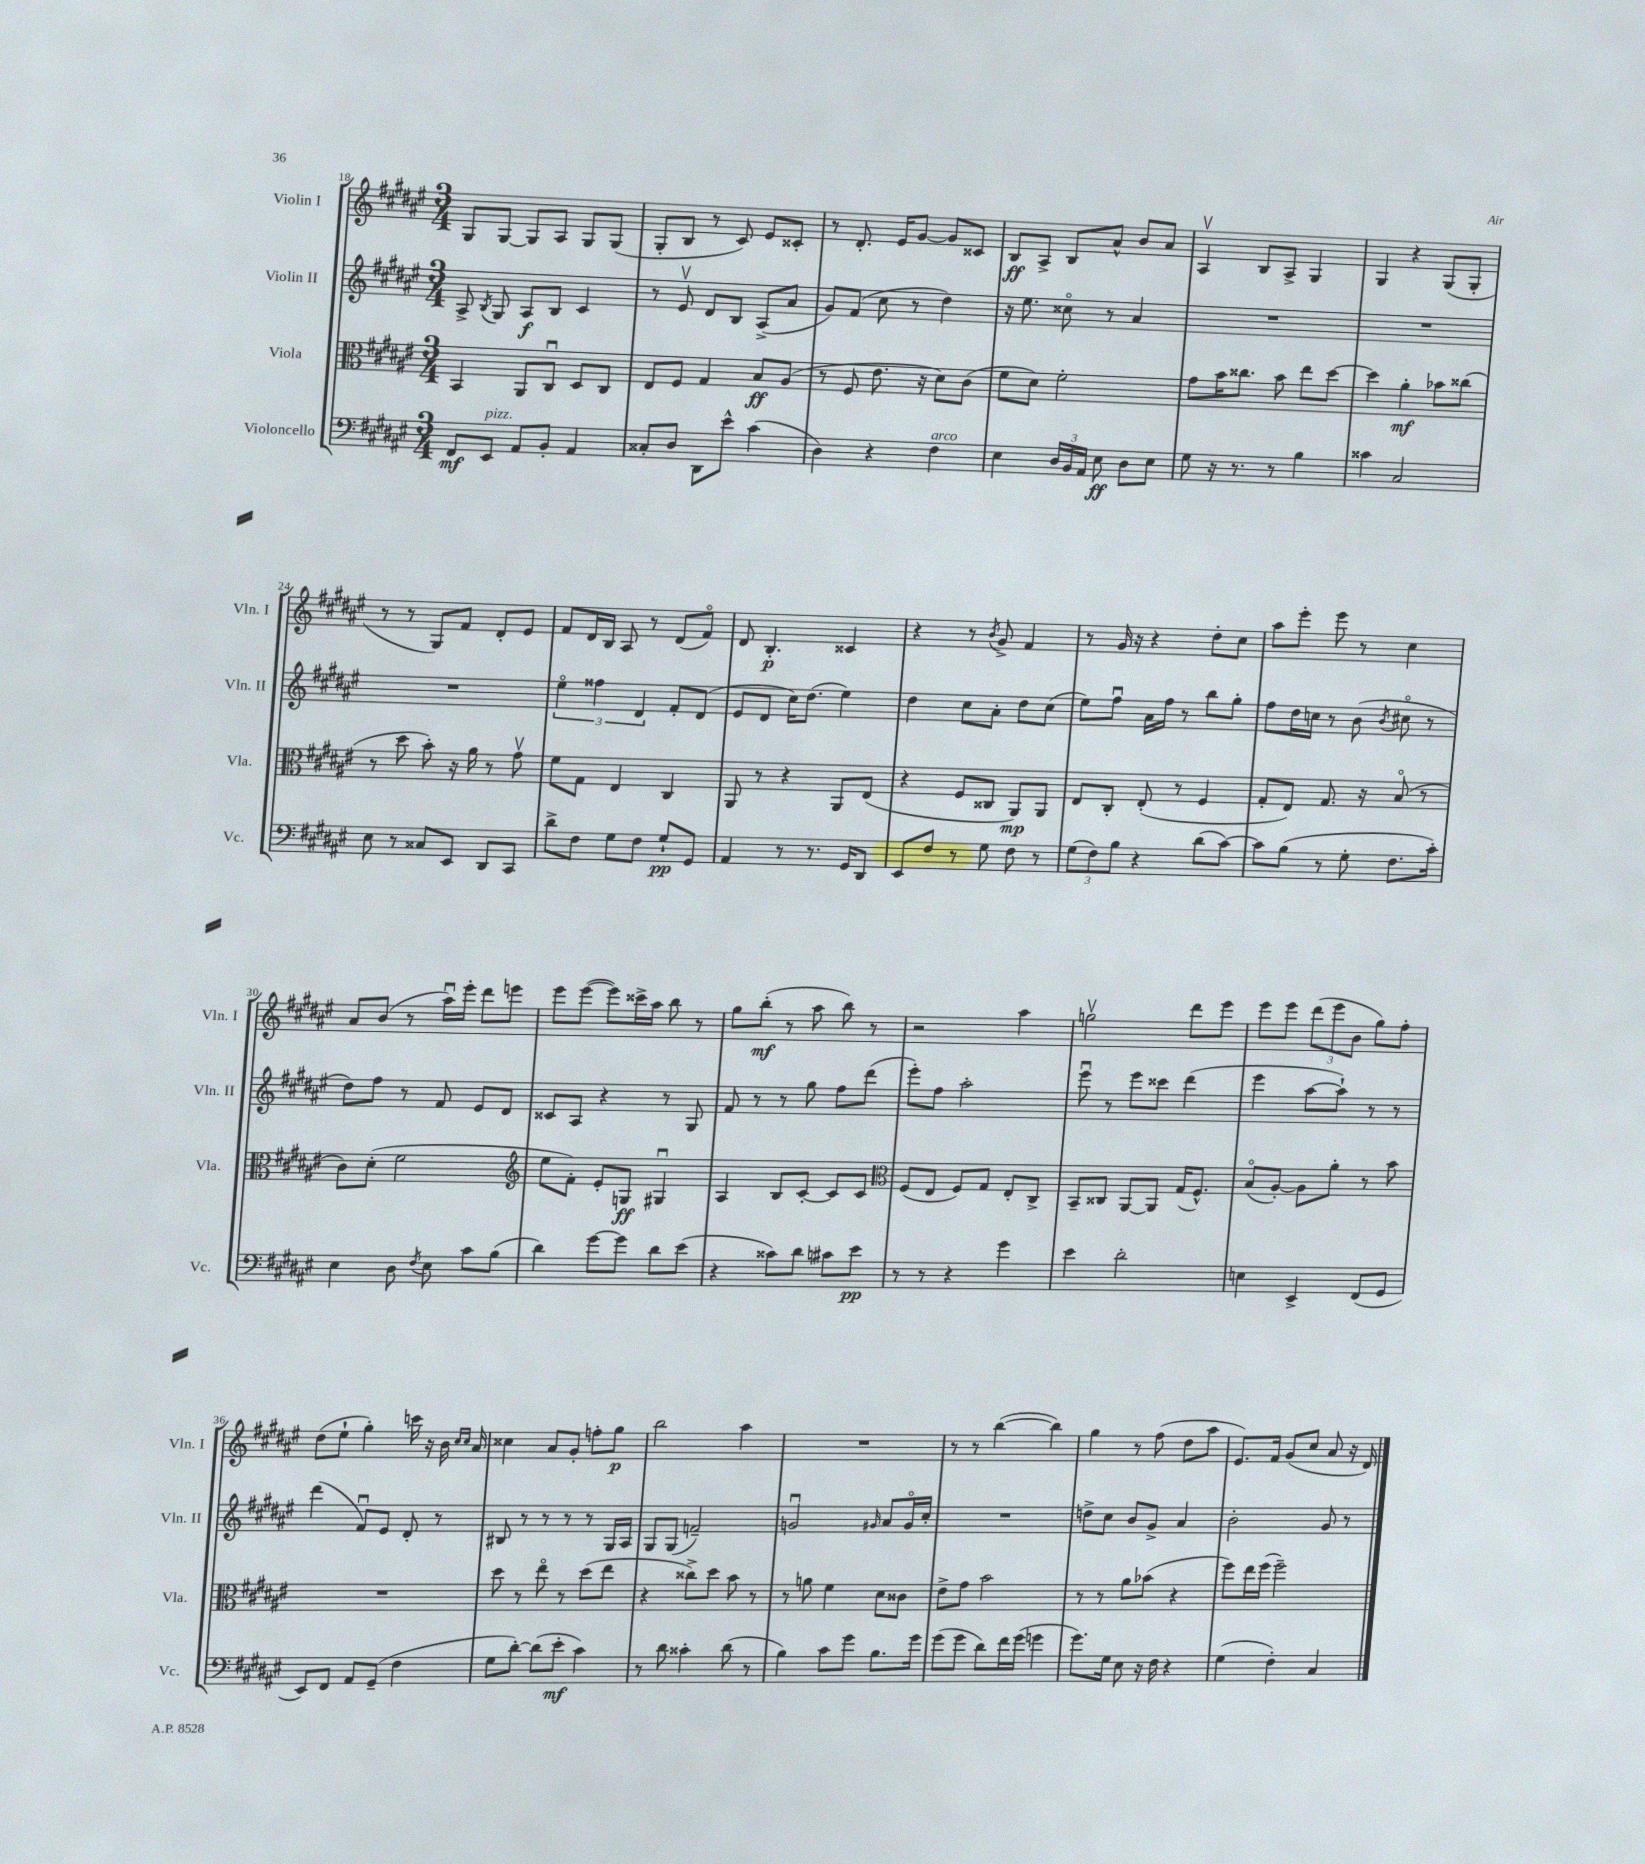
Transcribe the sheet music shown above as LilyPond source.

<<
\new StaffGroup <<
\new Staff = "s0" \with { instrumentName = "Violin I" shortInstrumentName = "Vln. I" } {
    \clef treble \key fis \major \numericTimeSignature \time 3/4
    \autoBeamOff gis8[ gis8]~ gis8[ ais8] gis8[ gis8]( |
    gis8[-. b8] r8 cis'8) eis'8[ cisis'8]-. |
    r8 dis'8.-. eis'16[ gis'8]~ gis'8[ cisis'8] |
    b8[\ff ais8]-> b8[ ais'8]-^ b'8[ ais'8] |
    ais4\upbow b8[ ais8]-> gis4 |
    gis4 r4 gis8[( gis8]-. |
    r8 r8 gis8[) fis'8] dis'8[-. eis'8] |
    fis'8[ dis'16 b16] ais8 r8 dis'8[( fis'8]\flageolet) |
    dis'8 b4.-.\p cisis'4 |
    r4 r8 \acciaccatura { b'8 } gis'8-> fis'4 |
    r8 gis'16 r16 r4 dis''8[-. cis''8] |
    ais''8[ eis'''8]-. eis'''8 r8 cis''4 |
    ais'8[ b'8]( r8 ais''16[\downbow) eis'''16]-. dis'''8[ e'''8] |
    eis'''8[ eis'''8]~( eis'''8[) cisis'''16-> ais''16] b''8 r8 |
    gis''8[ b''8]-.\mf( r8 ais''8 b''8) r8 |
    r2 ais''4 |
    g''2\upbow dis'''8[ eis'''8] |
    eis'''8[ eis'''8] \tuplet 3/2 { dis'''8[( eis'''8 b'8] } gis''8[) fis''8]-. |
    dis''8[( eis''8]-! gis''4-.) c'''16 r16 b'16 \grace { cis''16[ cis''16] } ais'16 |
    cisis''4 ais'8[ gis'8]-. f''8[-. gis''8]\p |
    b''2 ais''4 |
    R2. |
    r8 r8 b''4~( b''4) |
    gis''4 r8 fis''8( dis''8[ ais''8] |
    eis'8.[) fis'16] gis'8[( cis''8] ais'8 r16 dis'16) \bar "|." |
}
\new Staff = "s1" \with { instrumentName = "Violin II" shortInstrumentName = "Vln. II" } {
    \clef treble \key fis \major \numericTimeSignature \time 3/4
    \autoBeamOff ais8-> \acciaccatura { b8 } gis8 ais8[\f b8] cis'4 |
    r8 eis'8\upbow dis'8[ b8] ais8[->( ais'8] |
    gis'8[) fis'8]( cis''8 r8 dis''4) |
    r16 eis''8. cisis''8\flageolet r8 ais'4 |
    R2. |
    R2. |
    R2. |
    \tuplet 3/2 { eis''4\flageolet fisis''4 dis'4 } fis'8[-. dis'8]( |
    eis'8[ dis'8] cis''16[) dis''8.]( eis''4) |
    dis''4 cis''8[ ais'8]-. dis''8[ cis''8]( |
    eis''8[) fis''8]\downbow ais'16[ fis''16] r8 b''8[ gis''8]-. |
    fis''8[ dis''16 c''16] r8 b'8( \acciaccatura { b'8 } cis''8\flageolet r8 |
    dis''8[) fis''8] r8 fis'8 eis'8[ dis'8] |
    cisis'8[ ais8] r4 r8 gis8 |
    fis'8 r8 r8 gis''8 fis''8[ dis'''8]( |
    eis'''8[-.) fis''8] ais''2-. |
    eis'''8\downbow r8 eis'''8[ cisis'''8] dis'''4( |
    eis'''4 ais''8[~ ais''8]-!) r8 r8 |
    dis'''4( fis'8[\downbow) eis'8] dis'8-. r8 |
    bis8 r8 r8 r8 r8 gis16[ ais16] |
    gis8[ gis8]( f'2--) |
    g'2\downbow \grace { gis'16 } ais'8[ gis'16\flageolet cis''16]-. |
    R2. |
    d''8[-> cis''8] b'8[ gis'8]-> ais'4 |
    b'2-. gis'8 r8 \bar "|." |
}
\new Staff = "s2" \with { instrumentName = "Viola" shortInstrumentName = "Vla." } {
    \clef alto \key fis \major \numericTimeSignature \time 3/4
    \autoBeamOff b,4 ais,8[ cis8]\downbow dis8[ cis8] |
    eis8[ fis8] gis4 b8[\ff ais8]( |
    r8 fis8 eis'8. r16 dis'8[) cis'8]( |
    fis'8[ dis'8]) fis'2-. |
    gis'8[ b'16 cisis''8.] b'8 eis''8[ dis''8]~ |
    dis''4 ais'4-.\mf bes'8[ cisis''8]( |
    r8 dis''8 b'8-.) r16 ais'16 r8 gis'8\upbow |
    fis'8[ gis8] eis4 cis4 |
    ais,8 r8 r4 ais,8[ eis8]( |
    r4 fis8[ cisis8] ais,8[\mp) ais,8] |
    eis8[ cis8]-. eis8-.( r8 fis4 |
    gis8[-. eis8]) gis8. r16 b8\flageolet( r8 |
    cis'8[) dis'8]-.( fis'2 |
    \clef treble eis''8[ fis'8]-.) eis'8[-. g8]\ff gis4\downbow |
    ais4 b8[ cis'8]~-. cis'8[ cis'8] |
    \clef alto fis8[( eis8] fis8[) gis8] eis8[-. cis8]-> |
    b,8[-- cisis8] ais,8[~ ais,8] gis16[( fis8.]-^) |
    b8[\flageolet( ais8]~-.) ais8[ ais'8]-. r8 b'8 |
    R2. |
    dis''8 r8 eis''8\flageolet r8 dis''8[( eis''8] |
    r4 cisis''8[->) dis''8] b'8 r8 |
    r8 a'8 fis'4 dis'8[ cisis'8] |
    eis'8[-> gis'8] b'2 |
    r8 r8 ais'8[ bes'8]( r4 |
    fis''8[) eis''16 fis''16]( fis''2--) \bar "|." |
}
\new Staff = "s3" \with { instrumentName = "Violoncello" shortInstrumentName = "Vc." } {
    \clef bass \key fis \major \numericTimeSignature \time 3/4
    \autoBeamOff fis,8[\mf eis,8]^\markup { \italic "pizz." } ais,8[ b,8]-. ais,4 |
    cisis8[-. dis8] dis,8[ eis'8]-^ cis'4( |
    dis4) r4 fis4^\markup { \italic "arco" } |
    eis4 \tuplet 3/2 { dis16[ b,16 ais,16] } eis8\ff dis8[ eis8] |
    gis8 r16 r8. r8 b4 |
    cisis'4 cis2 |
    eis8 r8 cisis8[ eis,8] dis,8[ cis,8] |
    dis'8[-> fis8] gis8[ fis8] gis8[-!\pp gis,8] |
    ais,4 r8 r8. gis,16[ dis,8] |
    eis,8[ fis8] r8 gis8 fis8 r8 |
    \tuplet 3/2 { gis8[( fis8) b8] } r4 dis'8[( cis'8]~) |
    cis'8[ b8]( r8 gis8-. fis8.[ cis'16]-.) |
    eis4 dis8 \acciaccatura { fis8 } eis8 cis'8[ b8]( |
    dis'4) gis'8[~ gis'8] dis'8[ eis'8]( |
    r4 cisis'8[) dis'8] cis'8[ eis'8]\pp |
    r8 r8 r4 gis'4 |
    eis'4 dis'2-. |
    e4 eis,4-> fis,8[( gis,8] |
    eis,8[) fis,8] ais,8[ gis,8]--( fis4 |
    gis8[ dis'8]~-.) dis'8[( eis'8]-.\mf cis'4) |
    r8 dis'8 cisis'4-. dis'8( r8 |
    b4) cis'8[ gis'8] b8.[ gis'16] |
    gis'8[( gis'8] dis'8[) fis'16 gis'16]( g'4 |
    gis'8.[) gis16] eis8 r16 fis16 r4 |
    gis4( fis4-.) cis4 \bar "|." |
}
>>
>>
\layout { \context { \Score currentBarNumber = #18 } }
